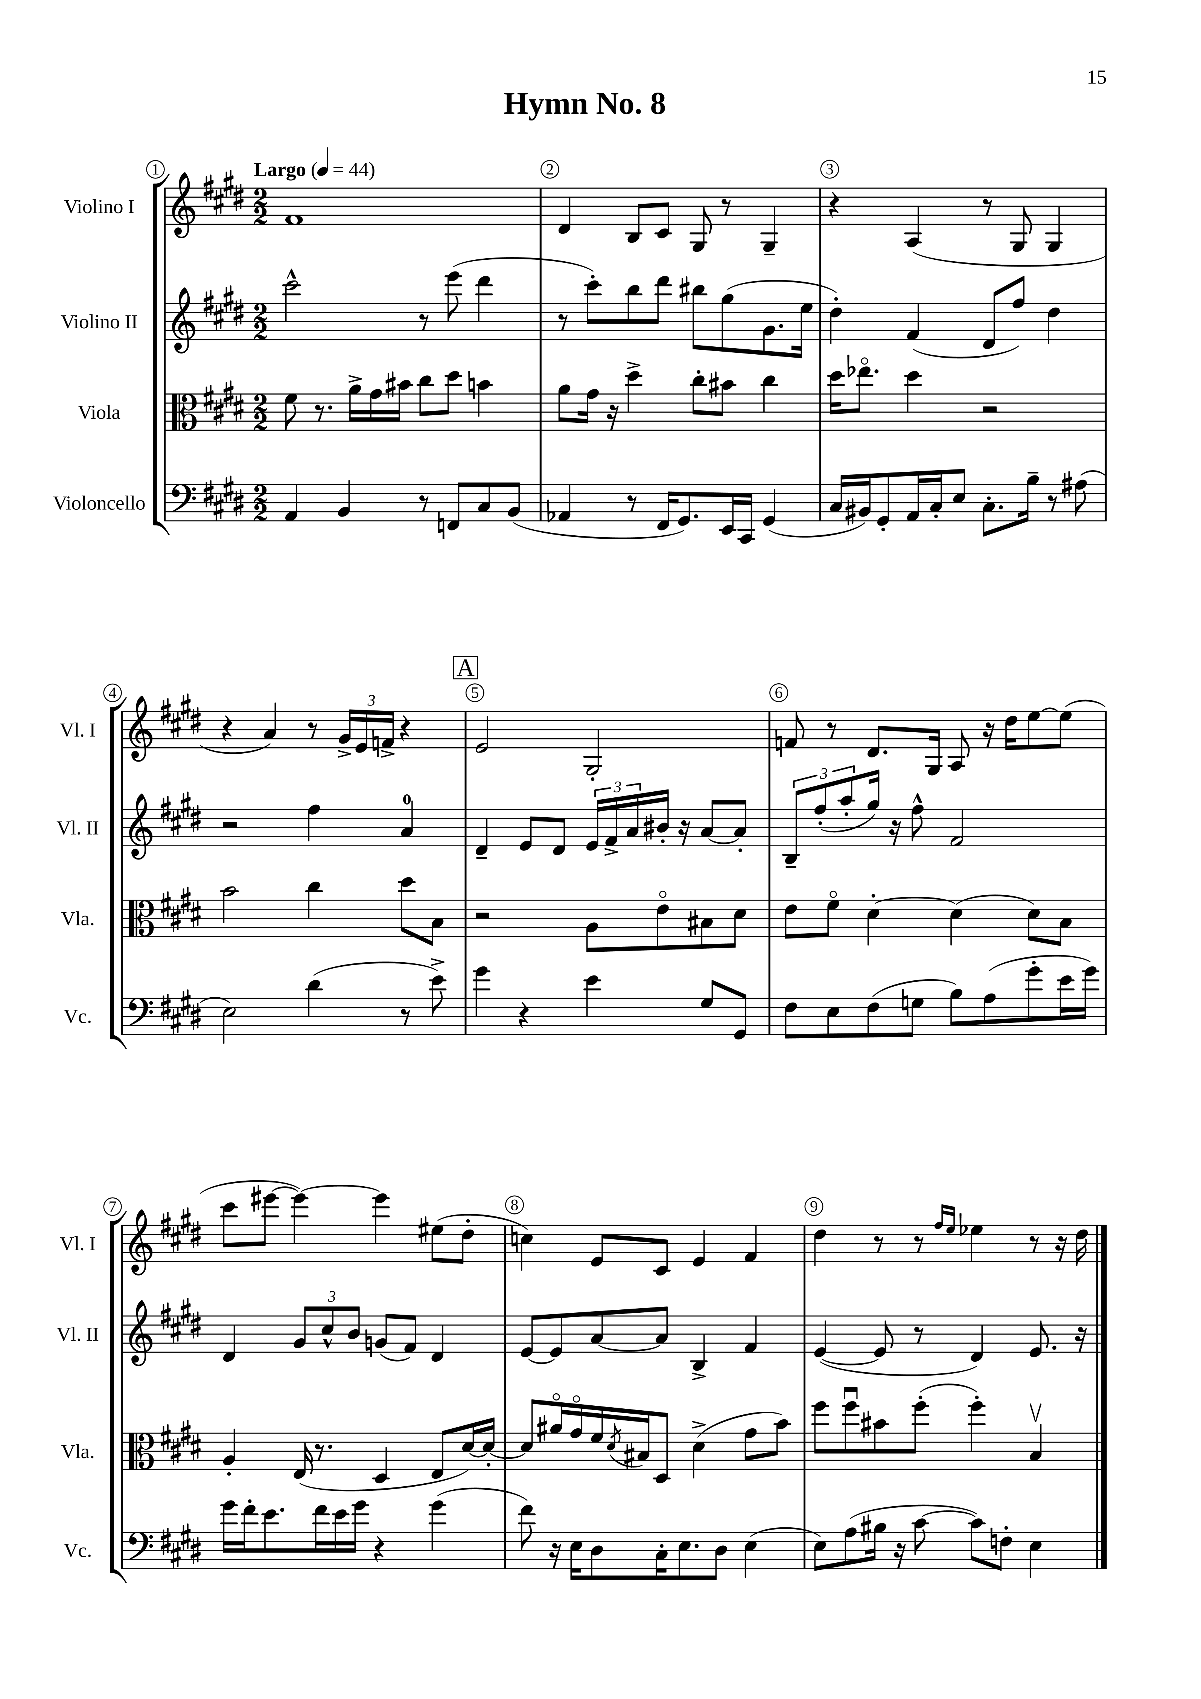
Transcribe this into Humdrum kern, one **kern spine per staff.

**kern	**kern	**kern	**kern
*staff4	*staff3	*staff2	*staff1
*clefF4	*clefC3	*clefG2	*clefG2
*k[f#c#g#d#]	*k[f#c#g#d#]	*k[f#c#g#d#]	*k[f#c#g#d#]
*M2/2	*M2/2	*M2/2	*M2/2
*MM44	*MM44	*MM44	*MM44
4AA	8f#	2ccc#^^	1f#
.	8.r	.	.
4BB	.	.	.
.	16a^	.	.
.	16g#	.	.
.	16b#	.	.
8r	8cc#	8r	.
8FF	8dd#	(8eee	.
8C#	4b	4ddd#	.
(8BB	.	.	.
=	=	=	=
4AA-	8a	8r	4d#
.	16g#	8ccc#')	.
.	16r	.	.
8r	4dd#^	8bb	8B
16FF#	.	8ddd#	8c#
8.GG#)	.	.	.
.	8cc#'	8bb#	8G#
16EE	8b#	(8gg#	8r
16CC#	.	.	.
(4GG#	4cc#	8.g#	4G#~
.	.	16ee	.
=	=	=	=
16C#	16dd#	4dd#')	4r
16BB#)	8.ee-o	.	.
8GG#'	.	.	.
16AA	4dd#	(4f#	(4A
16C#'	.	.	.
8E	.	.	.
8.C#'	2r	8d#	8r
.	.	8ff#)	8G#
16B~	.	.	.
8r	.	4dd#	4G#
(8A#	.	.	.
=	=	=	=
2E)	2b	2r	4r
.	.	.	4a)
(4d#	4cc#	4ff#	8r
.	.	.	24g#^
.	.	.	24e
.	.	.	24f^
8r	8dd#	4a	4r
8e^)	8B	.	.
=	=	=	=
4g#	2r	4d#~	2e
4r	.	8e	.
.	.	8d#	.
4e	8A	24e	2G#'
.	.	24f#^	.
.	.	24a	.
.	8eo	16b#'	.
.	.	16r	.
8G#	8B#	[8a	.
8GG#	8d#	8a']	.
=	=	=	=
8F#	8e	12B~	8f
.	.	(12ff#'	.
8E	8f#o	.	8r
.	.	12aa'	.
(8F#	[4d#'	16gg#)	8.d#
.	.	16r	.
8G	.	8ff#^^	.
.	.	.	16G#
8B)	(4d#]	2f#	8A
(8A	.	.	16r
.	.	.	16dd#
8g#'	8d#)	.	[8ee
16e	8B	.	(8ee]
16g#)	.	.	.
=	=	=	=
16g#	4A'	4d#	8ccc#
16f#'	.	.	.
8.e	.	.	[8eee#
.	(16E	12g#	4eee#_)
16f#	8.r	.	.
.	.	12cc#^^	.
16e	.	.	.
.	.	12b	.
16g#	.	.	.
4r	4D#	(8g	4eee#]
.	.	8f#)	.
(4g#	8E	4d#	(8ee#
.	[16d#)	.	8dd#'
.	16d#'_	.	.
=	=	=	=
8f#)	8d#]	[8e	4cc)
16r	16a#o	8e]	.
16E	16g#o	.	.
8D#	16f#	[8a	8e
.	8qd#	.	.
.	16B#	.	.
16C#'	8D#	8a]	8c#
8.E	.	.	.
.	(4d#^	4B^	4e
8D#	.	.	.
(4E	8g#	4f#	4f#
.	8b)	.	.
=	=	=	=
8E)	8ff#	([4e	4dd#
(8A	8ff#u	.	.
16B#	8b#	8e]	8r
16r	.	.	.
[8c#	(8ff#'	8r	8r
.	.	.	16qqff#
.	.	.	16qqee
8c#])	4ff#')	4d#)	4ee-
8F'	.	.	.
4E	4Bv	8.e	8r
.	.	.	16r
.	.	16r	16dd#
==	==	==	==
*-	*-	*-	*-
